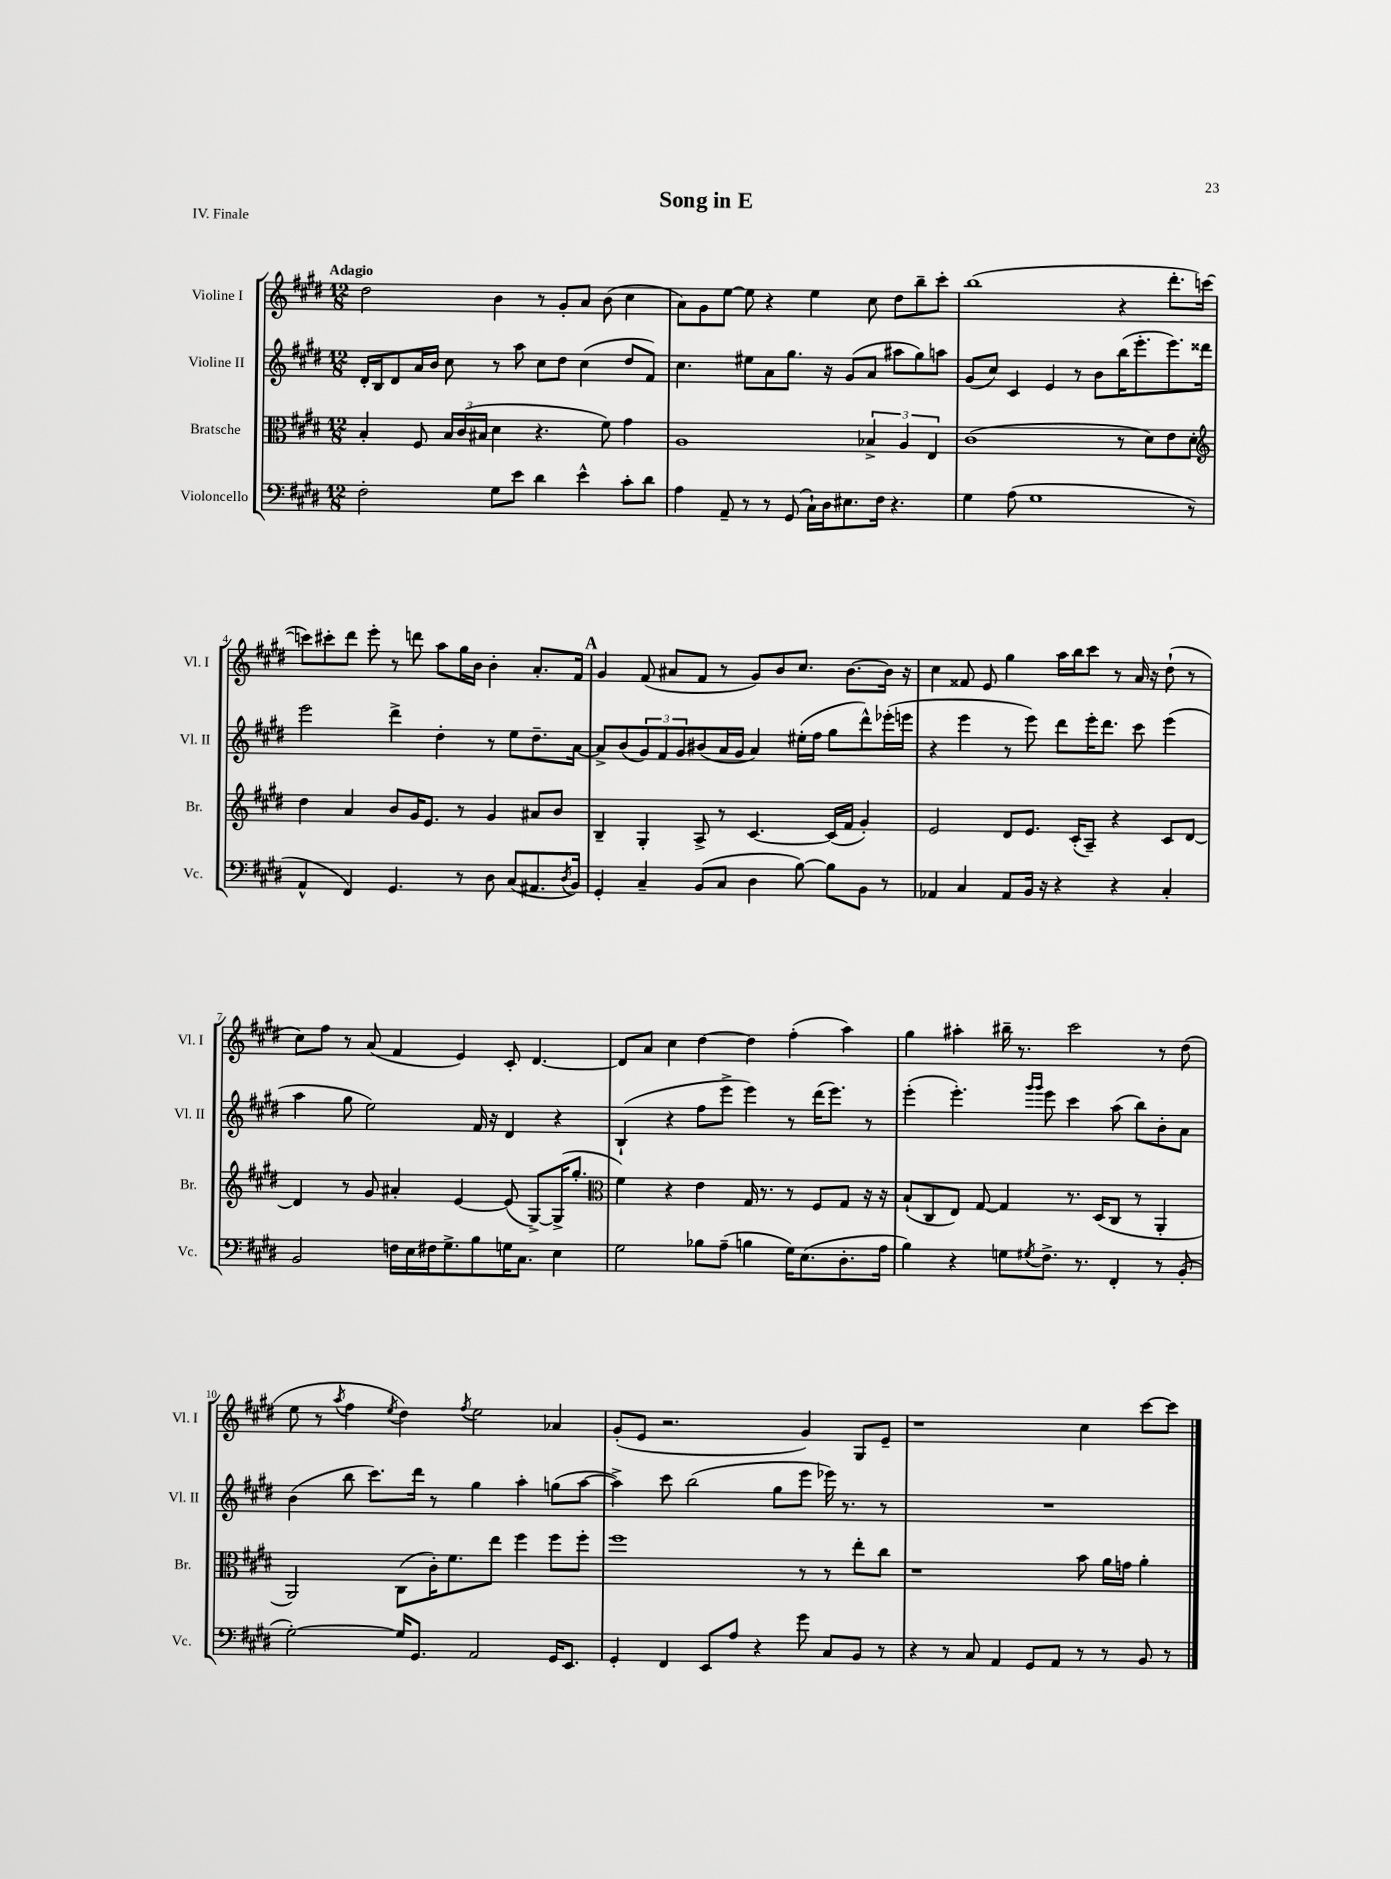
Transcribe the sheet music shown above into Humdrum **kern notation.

**kern	**kern	**kern	**kern
*staff4	*staff3	*staff2	*staff1
*clefF4	*clefC3	*clefG2	*clefG2
*k[f#c#g#d#]	*k[f#c#g#d#]	*k[f#c#g#d#]	*k[f#c#g#d#]
*M12/8	*M12/8	*M12/8	*M12/8
2F#'	4B'	16d#'	2dd#
.	.	16B	.
.	.	8d#	.
.	8F#	16a	.
.	.	16b	.
.	24B	8cc#	.
.	(24c#	.	.
.	24B#	.	.
8G#	4d#	8r	4b
8e	.	8aa	.
4d#	4.r	8cc#	8r
.	.	8dd#	8g#'
4e^^	.	(4cc#	8a
.	8f#)	.	(8b
8c#'	4g#	8dd#	4cc#
8d#	.	8f#)	.
=	=	=	=
4A	1A	4.cc#	8a)
.	.	.	8g#
8AA~	.	.	[8ee
8r	.	8ee#	8ee]
8r	.	8a	4r
(8GG#	.	8.gg#	.
16C#`)	.	.	4ee
16D#	.	16r	.
8.E#	.	(8g#	.
.	6B-^	8a	8cc#
16F#	.	.	.
4.r	.	8aa#	8dd#
.	6A	.	.
.	.	8gg#)	8bb~
.	6E	.	.
.	.	8aa	8ccc#'
=	=	=	=
4G#	(1c#	(8g#	(1bb
.	.	8cc#)	.
(8A	.	4c#	.
1G#	.	.	.
.	.	4e	.
.	.	8r	.
.	.	8b	.
.	8r	(16bb	4r
.	.	8.eee'	.
.	8d#)	.	.
.	8e	8.eee)	8.ddd#'
8r	8d#'	.	.
.	.	16ddd##	[16ccc
=	=	=	=
*	*clefG2	*	*
4AA^^	4dd#	2eee	8ccc])
.	.	.	8ccc#'
4FF#)	4a	.	8ddd#
.	.	.	8eee'
4.GG#	8b	4ddd#^	8r
.	16g#	.	8ddd
.	8.e	.	.
.	.	4dd#'	8aa
8r	8r	.	16gg#
.	.	.	16b
8D#	4g#	8r	4b'
(8C#	.	8ee	.
8.AA#	8a#	8.dd#~	8.a'
.	8b	.	.
8qD#	.	.	.
16BB)	.	[16a	16f#
=	=	=	=
4GG#'	4B~	8a^]	4g#
.	.	(8b	.
4C#~	4G#'	12g#)	(8f#
.	.	12f#	.
.	.	.	8a#
.	.	12g#	.
(8BB	8A^	(8b#	8f#
8C#	8r	16a	8r
.	.	16g#	.
4D#	[4.c#	4a)	8g#)
.	.	.	8b
[8B)	.	(16ee#'	8.cc#
.	.	16ff#	.
8B]	(16c#]	8gg#	.
.	16f#	.	[8.b
8BB	4g#')	8ddd#^^)	.
8r	.	(16eee-'	16b]
.	.	16eee	16r
=	=	=	=
4AA-	2e	4r	4cc#
4C#	.	4eee	8f##
.	.	.	8e
8AA-	8d#	8r	4gg#
16BB	8.e	8eee)	.
16r	.	.	.
4r	.	8ddd#	16aa
.	(16c#'	.	16bb
.	8A~)	16eee'	8ccc#
.	.	8.ddd#	.
4r	4r	.	8r
.	.	8ccc#	16a
.	.	.	16r
4C#'	8c#	(4eee	(8dd#`
.	[8d#	.	8r
=	=	=	=
2BB	4d#]	4aa	8cc#)
.	.	.	8ff#
.	8r	8gg#	8r
.	8g#	2ee)	(8a
16F	4a#'	.	4f#
16E	.	.	.
16F#	.	.	.
8.G#^	.	.	.
.	[4e	.	4e)
8B	.	16f#	.
.	.	16r	.
16G	(8e]	4d#	8c#'
8.C#	.	.	.
.	[8G#^)	.	[4.d#
4E	(16G#^]	4r	.
.	8.gg#'	.	.
=	=	=	=
*	*clefC3	*	*
2G#	4f#)	(4B`	8d#]
.	.	.	8a
.	4r	4r	4cc#
8B-	4e	8ff#	[4dd#
(8A~	.	8eee^	.
4B	16G#	4eee)	4dd#]
.	8.r	.	.
16G#)	8r	8r	(4ff#'
(8.E	.	.	.
.	8F#	(16ddd#	.
.	.	8.eee)	.
8.D#'	8G#	.	4aa)
.	16r	8r	.
16A	16r	.	.
=	=	=	=
4B)	(8B`	(4eee'	4gg#
.	8C#	.	.
4r	8E)	4.eee')	4aa#'
.	[8G#	.	.
8G	4G#]	.	16bb#~
.	.	.	8.r
.	.	16qqggg#	.
8qG#	.	16qqggg#	.
8.F#^	.	8eee	.
.	8.r	4ccc#	2ccc#
8.r	.	.	.
.	(16D#	.	.
4FF#'	8C#	(8aa	.
.	8r	8bb)	.
8r	4AA'	8b'	8r
(8BB'	.	8a	(8dd#
=	=	=	=
[2G#')	2AA)	(4b	8ee
.	.	.	8r
.	.	.	8qaa
.	.	8bb	4ff#
.	.	8.ccc#)	.
.	.	.	8qee
16G#]	(8C#	.	4dd#)
8.GG#	.	16ddd#	.
.	16c#')	8r	.
.	8.f#	.	.
.	.	.	8qff#
2AA	.	4gg#	2ee
.	8ee	.	.
.	4ff#	4aa'	.
16GG#	8ff#	(8gg	4a-
8.EE	.	.	.
.	8ff#'	[8aa	.
=	=	=	=
4GG#'	1ff#	4aa^])	(8g#'
.	.	.	8e
4FF#	.	8ccc#	2.r
.	.	(2bb	.
8EE	.	.	.
8A	.	.	.
4r	.	.	.
.	.	8gg#	.
8g#	8r	8eee	4g#)
8C#	8r	16eee-)	.
.	.	8.r	.
8BB	8ee'	.	8G#
8r	8cc#	8r	8e~
=	=	=	=
4r	1r	1.r	1r
8r	.	.	.
8C#	.	.	.
4AA	.	.	.
8GG#	.	.	.
8AA	.	.	.
8r	8b	.	4cc#
8r	16a	.	.
.	16g	.	.
8BB	4a'	.	[8ccc#
8r	.	.	8ccc#]
==	==	==	==
*-	*-	*-	*-
